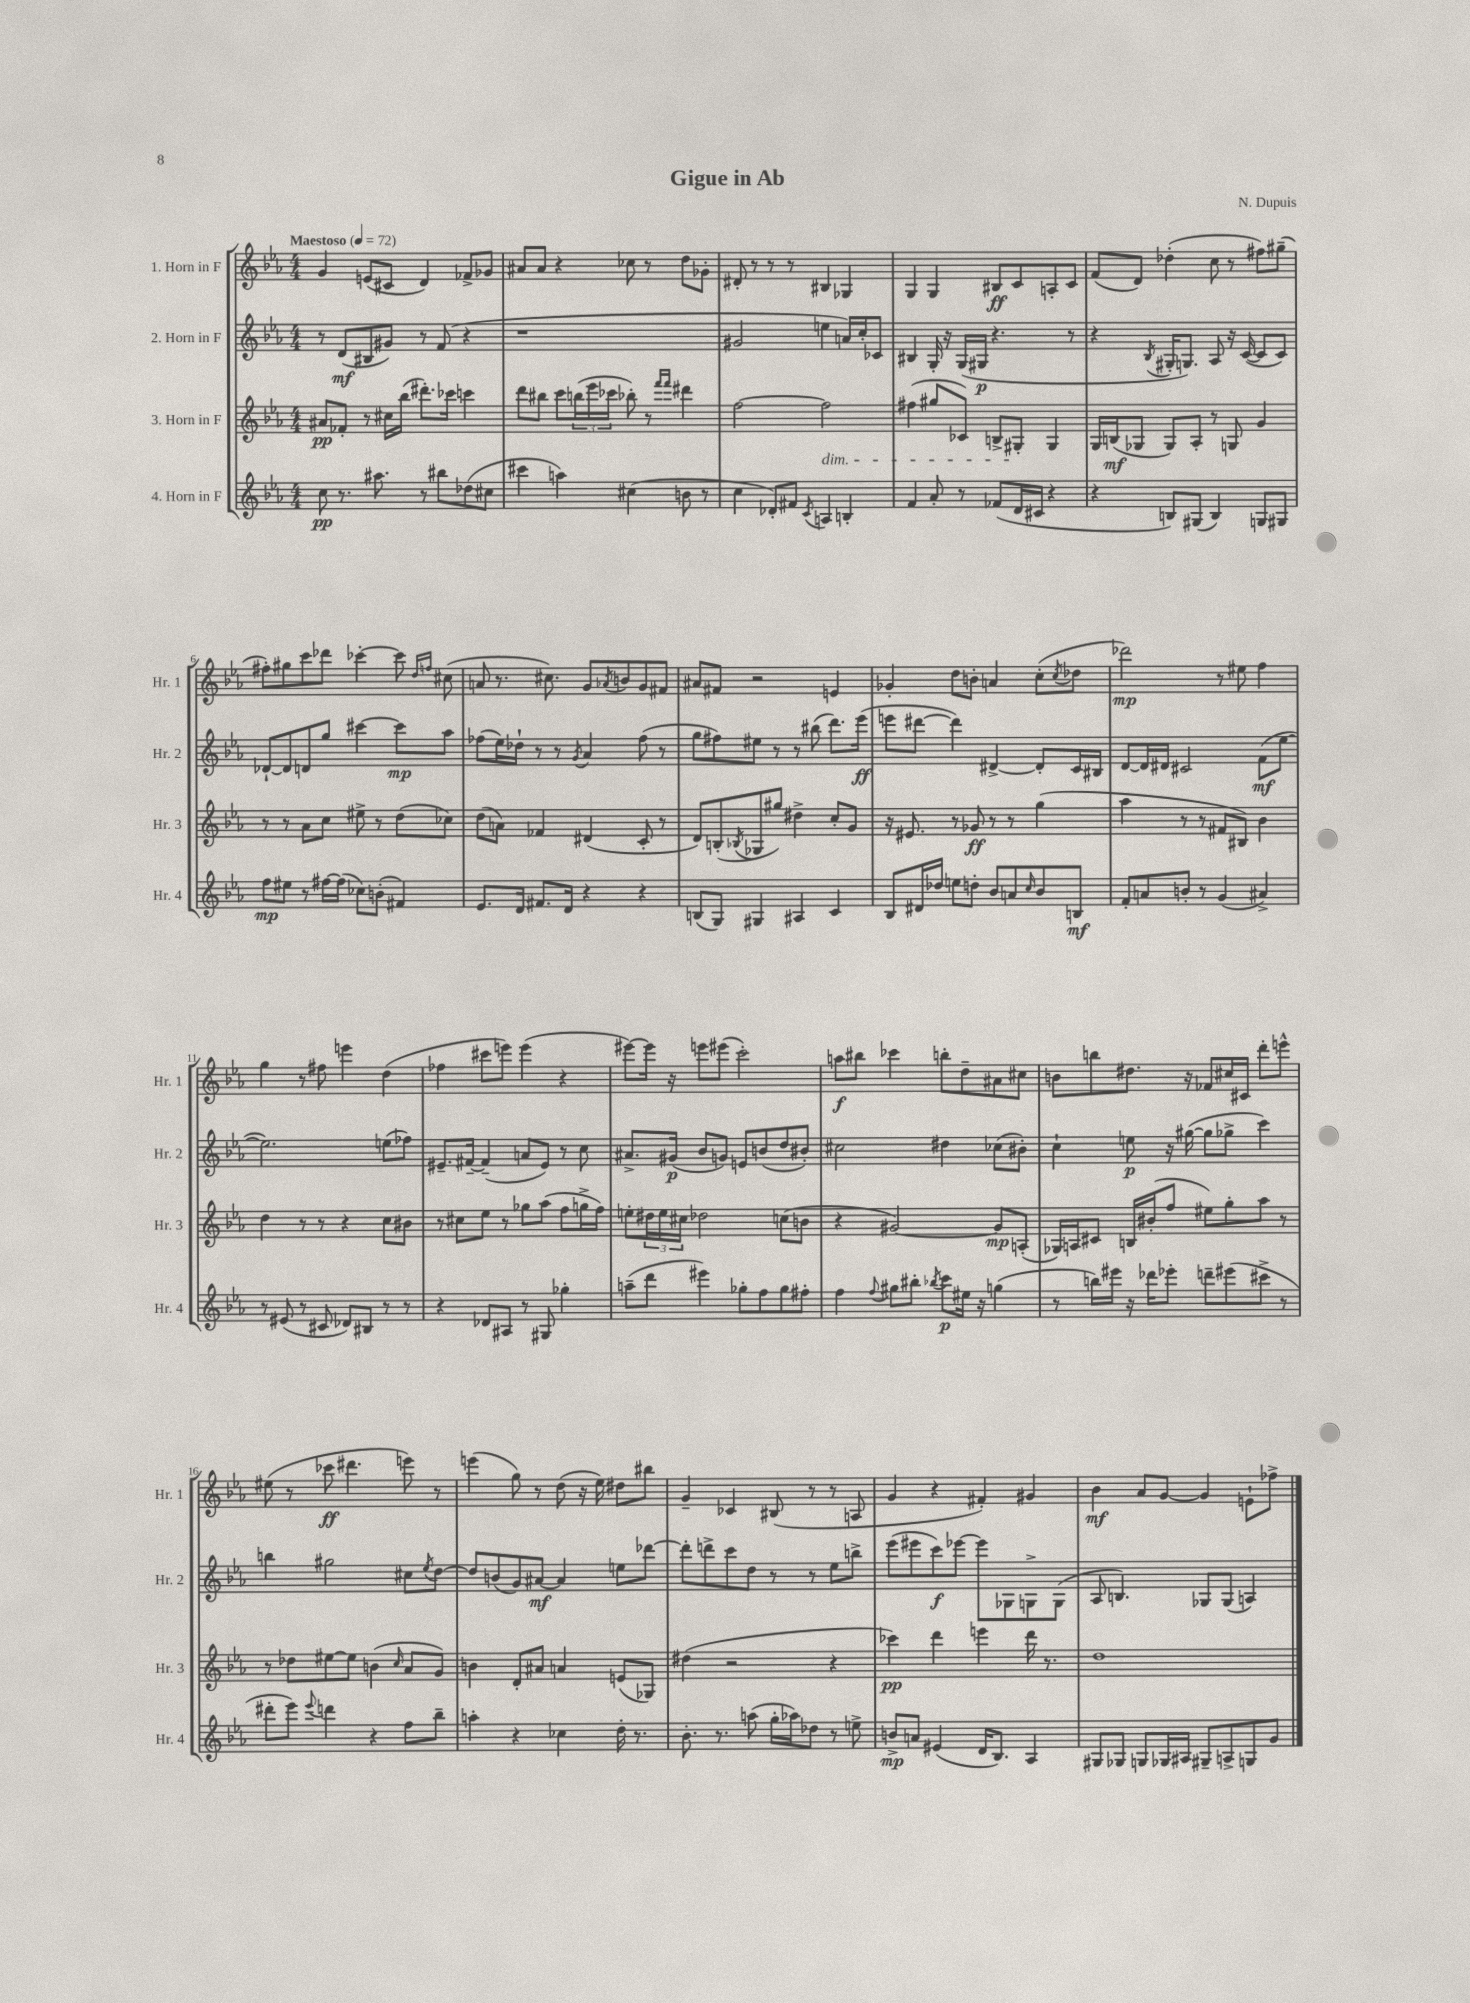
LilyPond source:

\header { title = "Gigue in Ab" composer = "N. Dupuis" }
<<
\new StaffGroup <<
\new Staff = "s0" \with { instrumentName = "1. Horn in F" shortInstrumentName = "Hr. 1" } {
    \clef treble \key ees \major \numericTimeSignature \time 4/4 \tempo "Maestoso" 4 = 72
    g'4 e'8( cis'8 d'4) fes'8-> ges'8 |
    ais'8 ais'8 r4 ces''8 r8 d''8 ges'8-. |
    dis'8-. r8 r8 r8 bis4 ges4 |
    g4 g4 bis8\ff c'8 a8-. c'8 |
    f'8( d'8) des''4-.( c''8 r8 fis''8) gis''8--( |
    fis''8-.) gis''8 c'''8 des'''8 ces'''4~-. ces'''8 \grace { d''16 f''16 } cis''8( |
    a'8 r8. cis''8.) g'8 \acciaccatura { aes'8 } b'8 g'8 fis'8 |
    ais'8 fis'8 r2 e'4 |
    ges'4-. d''8 b'8-. a'4 c''8-.( \acciaccatura { c''8 } des''8 |
    des'''2\mp) r8 eis''8 f''4 |
    g''4 r8 fis''8 e'''4 d''4( |
    fes''4 cis'''8 e'''8) e'''4( r4 |
    eis'''8~) eis'''16 r16 e'''8 eis'''8( c'''2-.) |
    a''8\f bis''8 ces'''4 b''8-. d''8-- ais'8 cis''8 |
    b'8 b''8 dis''8. r16 fes'8 cis''16 cis'16 d'''8-. e'''8-^ |
    eis''8( r8 ces'''8\ff dis'''4. e'''8) r8 |
    e'''4( g''8) r8 d''8( r16 ees''16) dis''8 bis''8 |
    g'4-- ces'4 bis8( r8 r8 a8 |
    g'4 r4 fis'4-.) gis'4 |
    bes'4\mf aes'8 g'8~ g'4 e'8-! fes''8-> \bar "|." |
}
\new Staff = "s1" \with { instrumentName = "2. Horn in F" shortInstrumentName = "Hr. 2" } {
    \clef treble \key ees \major \numericTimeSignature \time 4/4
    r8 d'8\mf( bis8 gis'8) r8 f'8( r4 |
    r1 |
    gis'2 e''4 a'16) c''16-. ces'8 |
    bis4 g16-. r16 g16( gis16\p r4. r8 |
    r4 \acciaccatura { bes8 } gis16-. g8.) aes8 r16 c'16~( c'8 c'8) |
    des'8~-! des'8 d'8 g''8 cis'''4~ cis'''8\mp aes''8 |
    fes''8( ees''16) des''16-! r8 r8 \acciaccatura { g'8 } aes'4 fes''8( r8 |
    g''8 fis''8) eis''8 r8 r8 bis''8( d'''8.) ees'''16\ff( |
    e'''8 dis'''8~ dis'''4) dis'4~-> dis'8-. c'16 bis16 |
    d'8~ d'16 dis'16 cis'2 f'8\mf( ees''8~ |
    ees''2.) e''8( fes''8) |
    eis'8.-- fis'16~-- fis'4--( a'8 eis'8) r8 c''8 |
    ais'8.-> gis'16\p( bes'8 g'8) e'8 b'8( d''8 bis'8-.) |
    cis''2 dis''4 ces''8( bis'8-.) |
    c''4-! e''8\p r16 gis''16~( gis''8 ges''8-> c'''4) |
    b''4 gis''2 cis''8 \acciaccatura { ees''8 } d''8~ |
    d''8 b'8( g'8) ais'8~\mf ais'4 e''8 des'''8~ |
    des'''8-. d'''8-> c'''8 d''8 r8 r8 ees''8 b''8-> |
    ees'''8( eis'''8 c'''8\f) ees'''8~ ees'''8 ges8 g8-> g8( |
    aes8 b4.) ges8 ges8( a4) \bar "|." |
}
\new Staff = "s2" \with { instrumentName = "3. Horn in F" shortInstrumentName = "Hr. 3" } {
    \clef treble \key ees \major \numericTimeSignature \time 4/4
    ais'8\pp fes'8-. r8 cis''16 bes''16( dis'''8.-.) ces'''16 c'''4 |
    d'''8 bis''8 c'''8 \tuplet 3/2 { b''16( ees'''16 ces'''16 } bes''8-.) r8 \grace { f'''16 f'''16 } dis'''4 |
    f''2~ f''2\dim |
    fis''4( gis''8 ces'8) b8-> gis8-.\! gis4 |
    g16 b16\mf( ges8 ges8) aes8-. r8 g8 g'4 |
    r8 r8 aes'8 c''8 eis''8-> r8 d''8( ces''8) |
    d''8( a'8) fes'4 dis'4( c'8-. r8 |
    d'8) b8-.( \acciaccatura { bes8 } ges8 gis''8) dis''4-> c''8-. g'8 |
    r16 eis'8. r8 ges'8\ff r8 r8 g''4( |
    aes''4 r8 r8 fis'8 bis8) bes'4 |
    d''4 r8 r8 r4 c''8 bis'8 |
    r8 cis''8 ees''8 r8 ges''8 aes''8( f''8 g''16-> f''16) |
    e''8-. \tuplet 3/2 { dis''16 e''16 cis''16 } des''2 c''8( b'8 |
    r4 gis'2~) gis'8\mp a8-.( |
    ges16) a16 cis'8 b16 bis'16-.( f''8 eis''8) g''8-. aes''8 r8 |
    r8 des''8 eis''8~ eis''8 b'4( \grace { c''16 } aes'8 g'8) |
    b'4 d'8-. ais'8 a'4 e'8( ges8) |
    dis''4( r2 r4 |
    ces'''4\pp) d'''4 e'''4 d'''16 r8. |
    d''1 \bar "|." |
}
\new Staff = "s3" \with { instrumentName = "4. Horn in F" shortInstrumentName = "Hr. 4" } {
    \clef treble \key ees \major \numericTimeSignature \time 4/4
    c''8\pp r8. ais''8. r8 bis''8 des''8( cis''8 |
    cis'''4 a''4) cis''4( b'8 r8 |
    c''4 des'8-.) fis'8 \acciaccatura { c'8 } a4 b4-. |
    f'4 aes'8-. r8 fes'8( d'16 cis'16 r4 |
    r4 b8) gis8( b4) g8 gis8 |
    f''8\mp eis''8 r8 fis''16~ fis''16( ces''8) b'8-.( fis'4) |
    ees'8. d'16 fis'8. d'16 r4 r4 |
    b8( g8) gis4 ais4 c'4 |
    bes8 dis'16 des''16 e''8 d''8-. bes'8 a'8 \grace { c''16 } bes'8 b8\mf |
    f'8-. a'8 b'8-. r8 g'4( ais'4->) |
    r8 eis'8( r8 cis'8 des'8) bis8 r8 r8 |
    r4 des'8 ais8 r8 gis8 ges''4-. |
    a''8--( d'''8 eis'''4) ges''8-. f''8 ges''8 fis''8-. |
    f''4 \appoggiatura { f''8 } gis''8 bis''8-. \acciaccatura { bes''8 } c'''8\p eis''16 r16 g''4( |
    r8 b''16) eis'''16 r16 des'''16 ees'''8-. d'''8-- eis'''8( cis'''8-> r8 |
    dis'''8-. ees'''8) \appoggiatura { ees'''8 } d'''4 r4 f''8 bes''8-- |
    a''4-. r4 ces''4 d''16-. r8. |
    bes'8.-. r8. a''8( g''16-. aes''16) des''8 r8 e''8-> |
    b'8->\mp a'8 eis'4( d'16 bes8.) aes4 |
    gis8 ges8 g8 ges16 ais16 gis8-- a8-> g8 g'8 \bar "|." |
}
>>
>>
